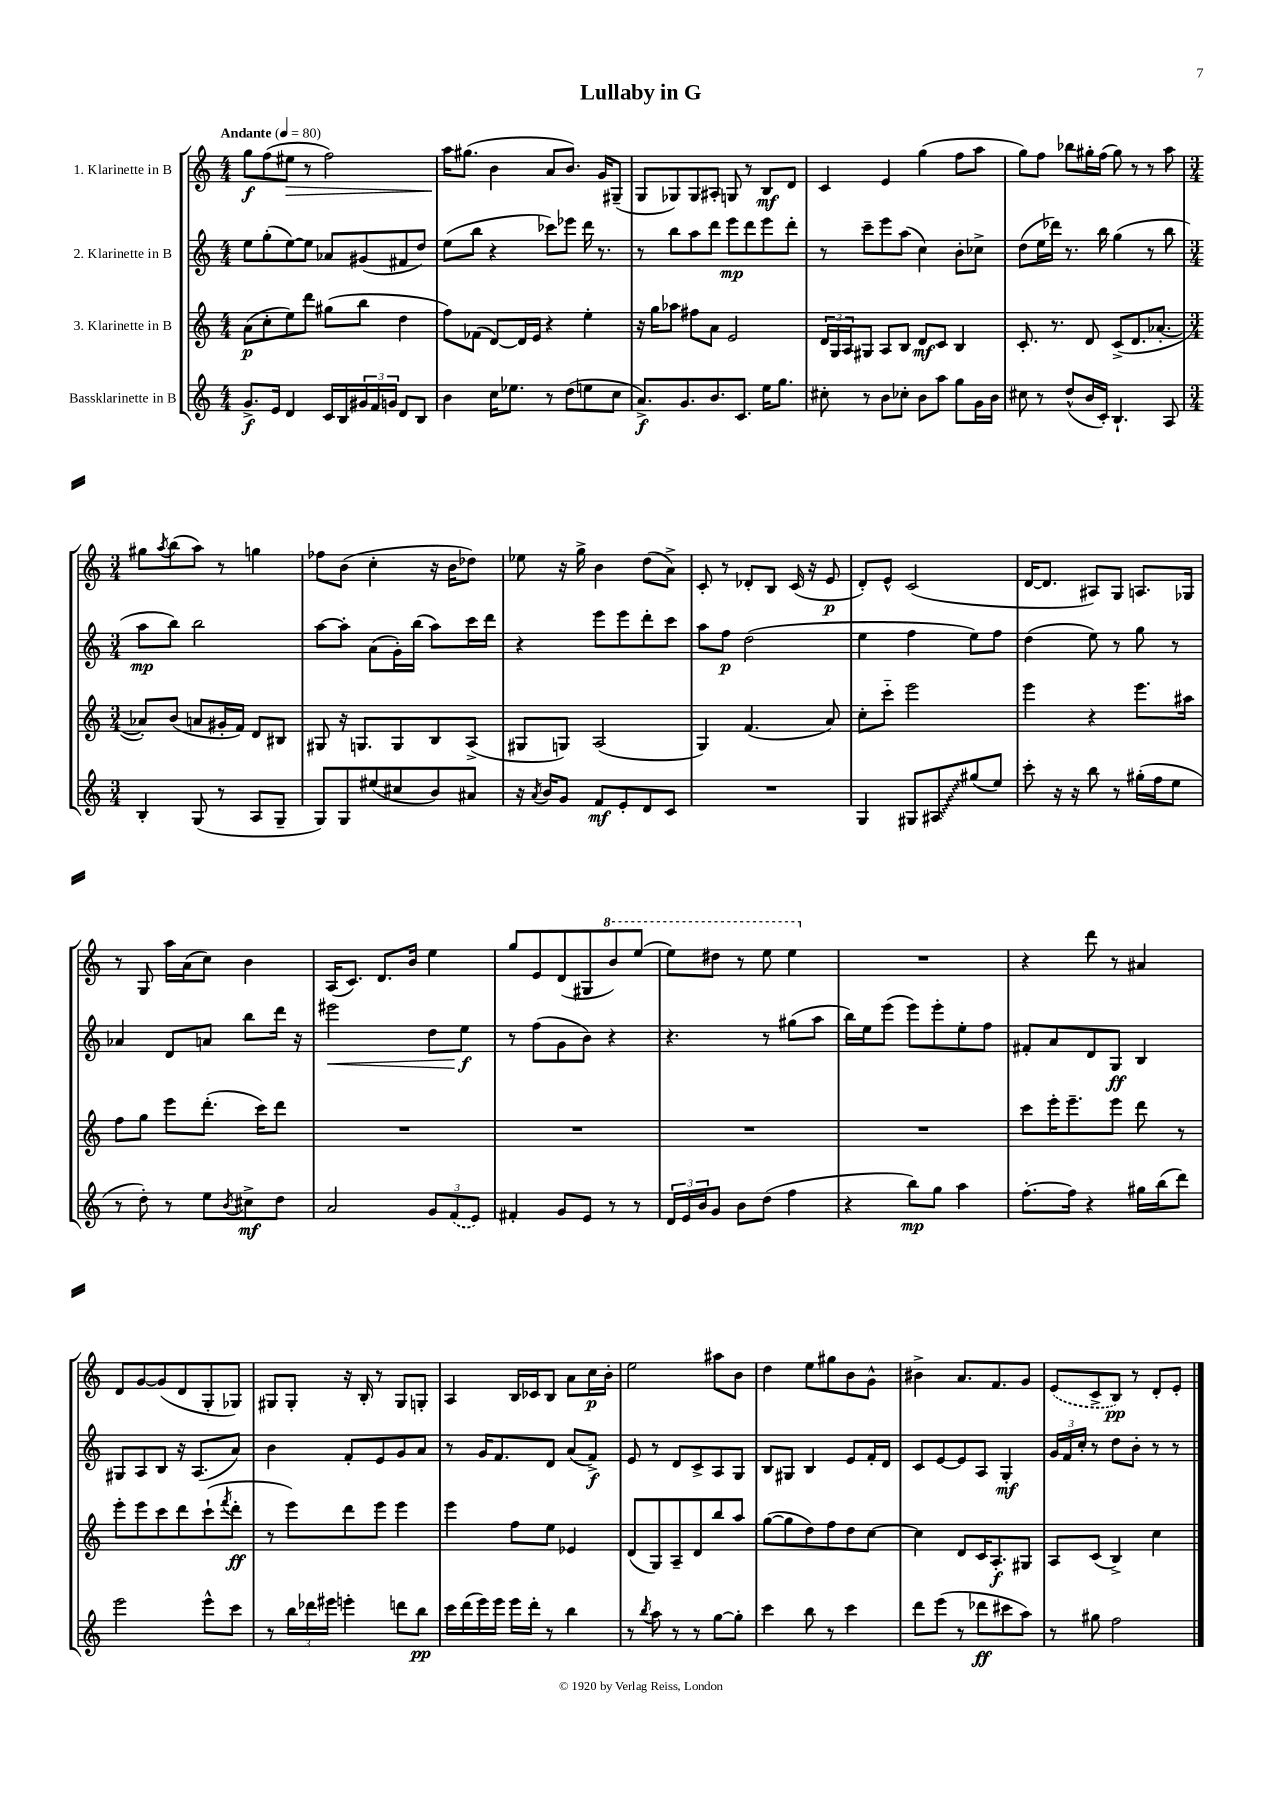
\header { title = "Lullaby in G" }
<<
\new StaffGroup <<
\new Staff = "s0" \with { instrumentName = "1. Klarinette in B" } {
    \clef treble \key c \major \numericTimeSignature \time 4/4 \tempo "Andante" 4 = 80
    g''8\f f''8( eis''8\> r8 f''2) |
    a''16\! gis''8.( b'4 a'8 b'8.) g'16 gis8--( |
    g8 ges8) ges8 ais8-. g8 r8 b8\mf d'8 |
    c'4 e'4 g''4( f''8 a''8 |
    g''8) f''8 bes''8 gis''16-. f''16( gis''8) r8 r8 a''8 |
    \numericTimeSignature \time 3/4 gis''8 \acciaccatura { a''8 } b''8( a''8) r8 g''4 |
    fes''8 b'8( c''4-. r16 b'16 des''8) |
    ees''8 r16 g''16-> b'4 d''8( a'8->) |
    c'8-. r8 des'8-. b8 c'16( r16 e'8\p |
    d'8-.) e'8-^ c'2( |
    d'16~ d'8. ais8) g8 a8. ges16 |
    r8 g8 a''16 a'16( c''8) b'4 |
    a16( c'8.) d'8. b'16 e''4 |
    g''8 e'8 d'8( gis8 \ottava #1 b''8) e'''8( |
    e'''8) dis'''8 r8 e'''8 e'''4 \ottava #0 |
    R2. |
    r4 d'''8 r8 ais'4 |
    d'8 g'8~ g'8( d'8 g8-. ges8) |
    gis8 gis8-. r16 b16-. r8 gis8 g8-. |
    a4 b16 ces'16 b8 a'8 c''16\p b'16-. |
    e''2 ais''8 b'8 |
    d''4 e''8 gis''8 b'8 g'8-^ |
    bis'4-> a'8. f'8. g'8 |
    \once \slurDashed e'8( c'8-> b8\pp) r8 d'8-. e'8-. \bar "|." |
}
\new Staff = "s1" \with { instrumentName = "2. Klarinette in B" } {
    \clef treble \key c \major \numericTimeSignature \time 4/4
    e''8 g''8-.( e''8~) e''8 aes'8 gis'8( fis'8 d''8) |
    e''8( b''8 r4 ces'''8) ees'''8 d'''16 r8. |
    r8 b''8 a''8 d'''8 e'''8\mp d'''8 e'''8 d'''8-. |
    r8 c'''8-- e'''8 a''8( c''4) b'8-. ces''8-> |
    d''8( e''16 des'''16) r8. b''16 g''4( r8 b''8 |
    \numericTimeSignature \time 3/4 a''8\mp b''8) b''2 |
    a''8~ a''8-. a'8( g'16-.) b''16( a''8) c'''16 d'''16 |
    r4 e'''8 e'''8 d'''8-. c'''8 |
    a''8 f''8\p d''2( |
    e''4 f''4 e''8) f''8 |
    d''4( e''8) r8 g''8 r8 |
    aes'4 d'8 a'8 b''8 d'''16 r16 |
    eis'''2\< d''8 e''8\f\! |
    r8 f''8( g'8 b'8) r4 |
    r4. r8 gis''8( a''8 |
    b''16) e''16 e'''8( e'''8) e'''8-. e''8-. f''8 |
    fis'8-. a'8 d'8 g8\ff b4 |
    gis8 a8 b8 r16 a8.( a'8) |
    b'4 f'8-. e'8 g'8 a'8 |
    r8 g'16 f'8. d'8 a'8( f'8->\f) |
    e'8 r8 d'8 c'8-> a8 g8 |
    b8 gis8 b4 e'8 f'16-. d'16 |
    c'8 e'8~ e'8 a8 g4-.\mf |
    \tuplet 3/2 { g'16 f'16 c''16-. } r8 d''8 b'8-. r8 r8 \bar "|." |
}
\new Staff = "s2" \with { instrumentName = "3. Klarinette in B" } {
    \clef treble \key c \major \numericTimeSignature \time 4/4
    a'8\p( c''8-. e''8) d'''8 gis''8( b''8 d''4 |
    f''8) fes'8( d'8~) d'16 e'16 r4 e''4-. |
    r16 g''16 aes''8 fis''8 a'8 e'2 |
    \tuplet 3/2 { d'16 g16 a16 } gis8 a8 b8 d'8\mf c'8 b4 |
    c'8.-. r8. d'8 c'8->( d'8. aes'8.~-. |
    \numericTimeSignature \time 3/4 aes'8-.) b'8( a'8 gis'16-. f'16) d'8 bis8 |
    gis8 r16 g8. g8 b8 a8->( |
    gis8 g8) a2( |
    g4) f'4.( a'8) |
    c''8-. c'''8-_ e'''2 |
    e'''4 r4 e'''8. ais''16 |
    f''8 g''8 e'''8 d'''8.-.( c'''16) d'''8 |
    R2. |
    R2. |
    R2. |
    R2. |
    c'''8 e'''16-. e'''8.-- e'''8 d'''8 r8 |
    e'''8-. e'''8 c'''8 d'''8 c'''8-!( \acciaccatura { f'''8 } d'''8-.\ff |
    r8 e'''8) d'''8 e'''8 e'''4 |
    e'''4 f''8 e''8 ees'4 |
    d'8( g8) a8-- d'8 b''8 a''8 |
    g''8~( g''8 d''8) f''8 d''8 c''8~ |
    c''4 d'8 c'16 a8.-.\f gis8 |
    a8 c'8( b4->) c''4 \bar "|." |
}
\new Staff = "s3" \with { instrumentName = "Bassklarinette in B" } {
    \clef treble \key c \major \numericTimeSignature \time 4/4
    g'8.->\f e'16 d'4 c'16 b16 \tuplet 3/2 { gis'16 f'16 g'16 } d'8 b8 |
    b'4 c''16 ees''8. r8 d''8( e''8 c''8 |
    a'8.->\f) g'8. b'8. c'8. e''16 g''8. |
    cis''8-. r8 b'8 ces''8-. b'8 a''8 g''8 g'16 b'16 |
    cis''8 r8 d''8-^( b'16 c'16-.) b4.-! a8 |
    \numericTimeSignature \time 3/4 b4-. g8( r8 a8 g8-- |
    g8) g8 eis''8( cis''8 b'8) ais'8 |
    r16 \acciaccatura { a'8 } b'16 g'8 f'8\mf e'8-. d'8 c'8 |
    R2. |
    g4 gis8 \once \override Glissando.style = #'zigzag ais8\glissando gis''8( e''8) |
    c'''8-. r16 r16 b''8 r8 gis''16-.( f''16 e''8 |
    r8 d''8-.) r8 e''8 \acciaccatura { b'8 } cis''8->\mf d''8 |
    a'2 \tuplet 3/2 { g'8 \once \slurDashed f'8( e'8) } |
    fis'4-. g'8 e'8 r8 r8 |
    \tuplet 3/2 { d'16 e'16 b'16 } g'8 b'8 d''8( f''4 |
    r4 b''8\mp) g''8 a''4 |
    f''8.~-. f''16 r4 gis''16 b''16( d'''8) |
    e'''2 e'''8-^ c'''8 |
    r8 \tuplet 3/2 { b''16 des'''16 eis'''16 } e'''4-. d'''8 b''8\pp |
    c'''16 d'''16( e'''16) e'''16 e'''16 d'''16-. r8 b''4 |
    r8 \acciaccatura { b''8 } a''8 r8 r8 g''8~ g''8-. |
    c'''4 b''8 r8 c'''4 |
    d'''8 e'''8( r8 des'''8\ff cis'''8 a''8) |
    r8 gis''8 f''2 \bar "|." |
}
>>
>>
\layout { \context { \Score \remove "Bar_number_engraver" } }
